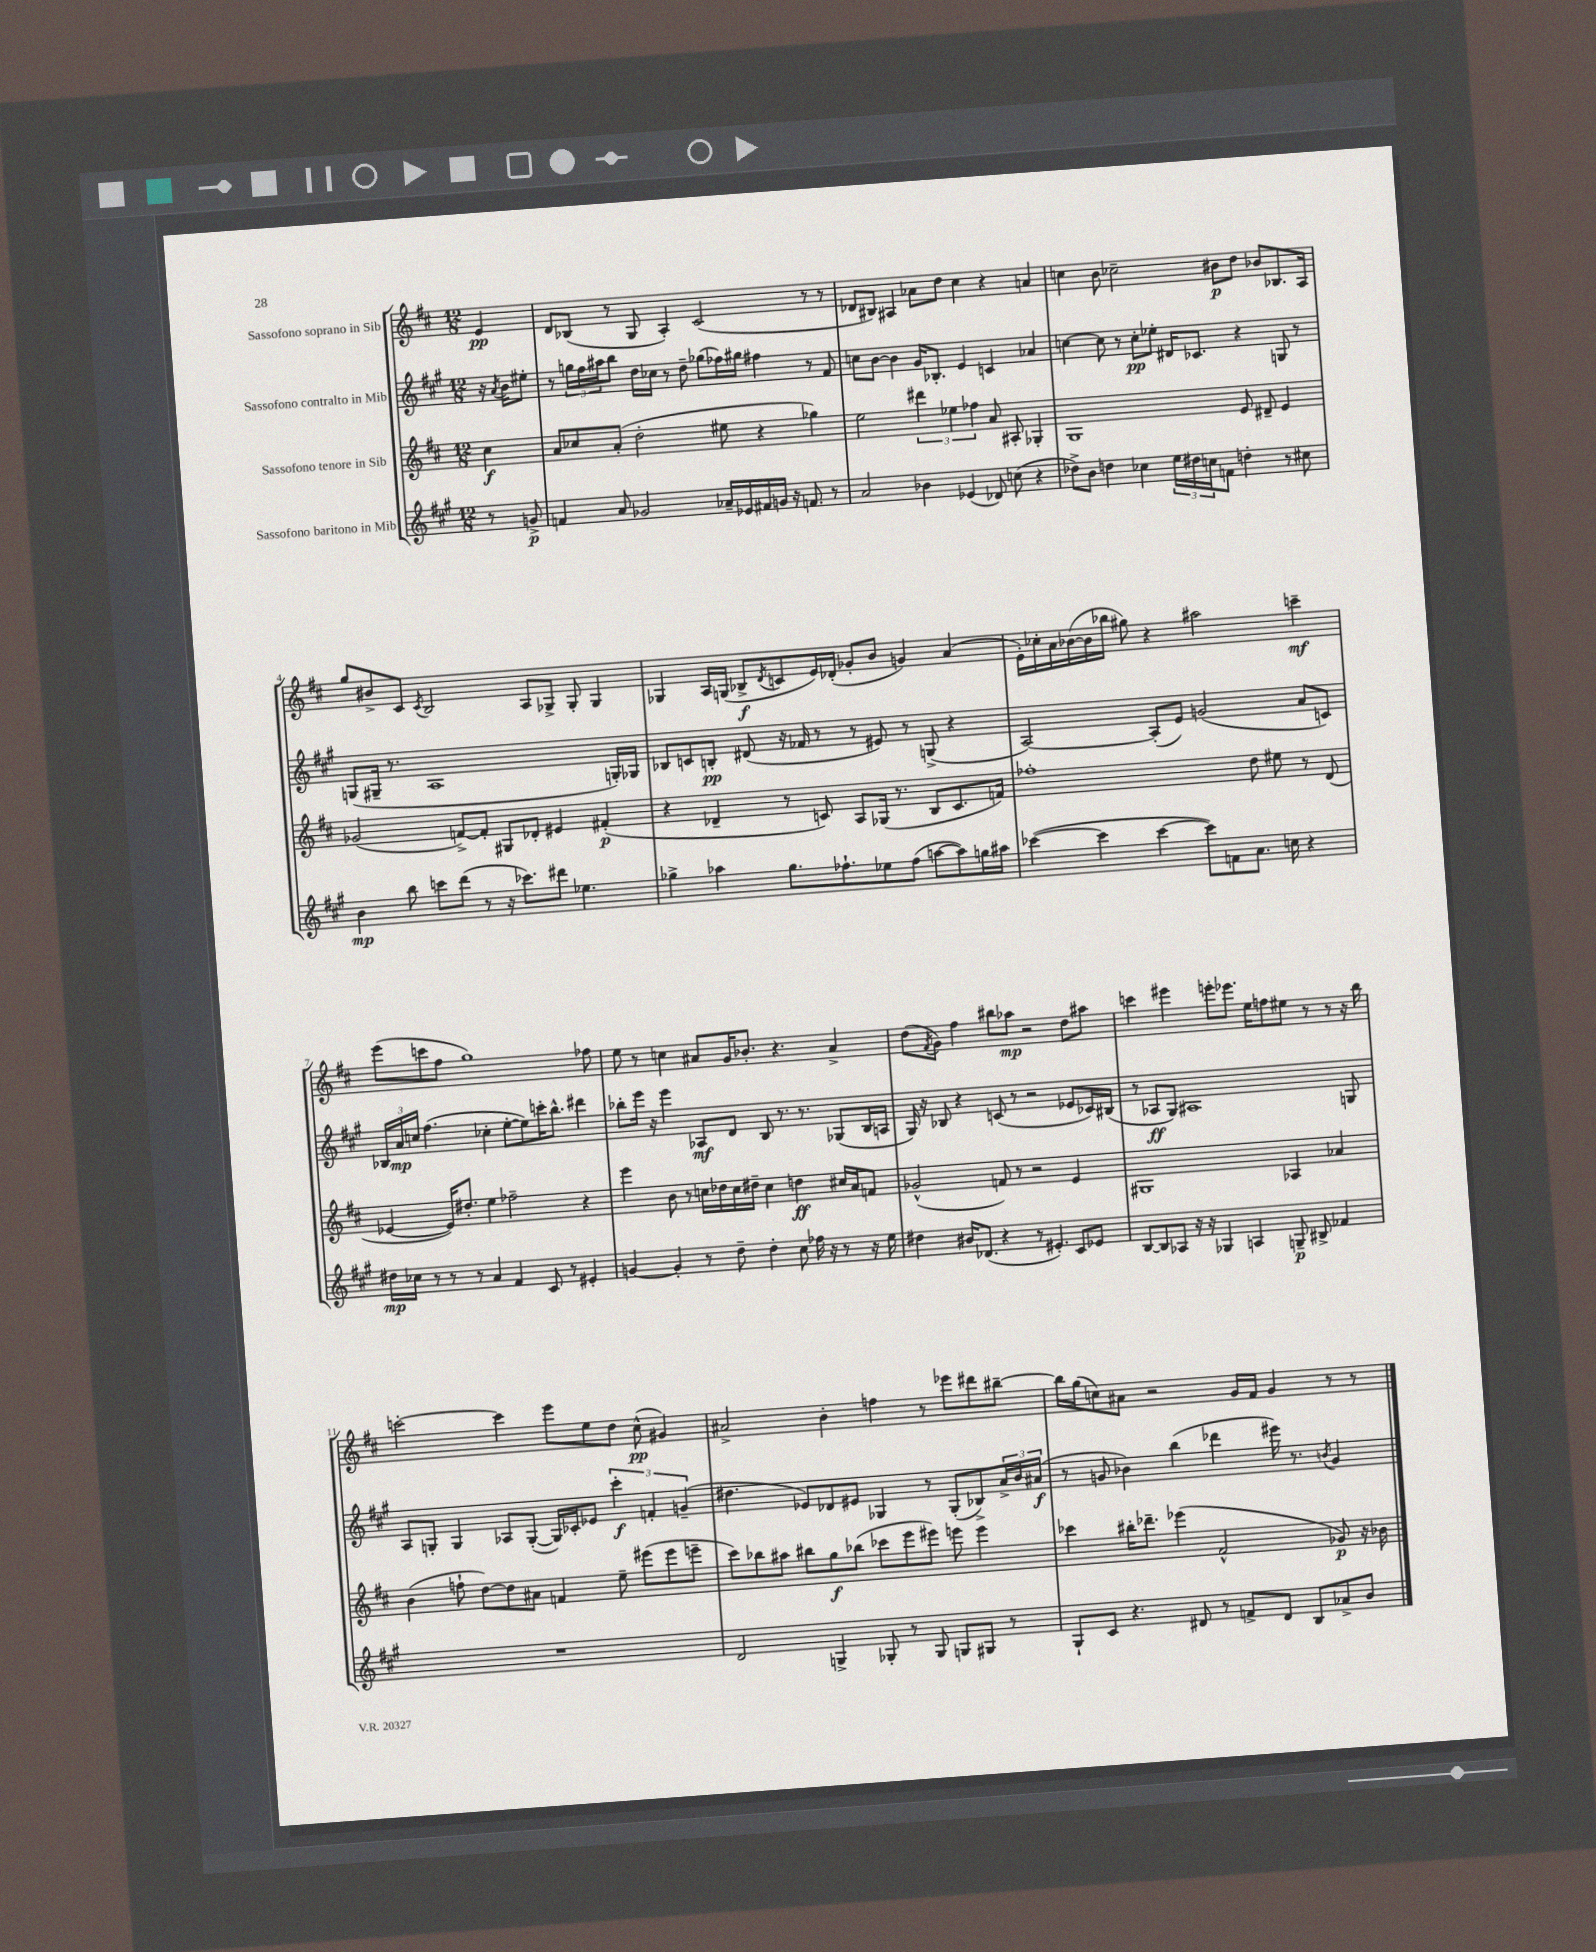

**kern	**kern	**kern	**kern
*staff4	*staff3	*staff2	*staff1
*clefG2	*clefG2	*clefG2	*clefG2
*k[f#c#g#]	*k[f#c#]	*k[f#c#g#]	*k[f#c#]
*M12/8	*M12/8	*M12/8	*M12/8
8r	4cc#	16r	4e
.	.	8qa	.
.	.	16b	.
8g^	.	8ee#'	.
=	=	=	=
4f	8a	8r	8d
.	8cc-	24gg	(8B-
.	.	24ff#	.
.	.	24aa#	.
8a	(8a'	8bb	8r
2g-	2dd'	16dd	8G
.	.	16cc-	.
.	.	8r	4A')
.	.	8dd~	.
.	.	(8gg-	(2c#
16a-~	8ee#	16ff-)	.
16e-	.	16gg#	.
16f#	4r	4ff#	.
16g	.	.	.
16r	.	.	.
8.f	.	.	.
.	4gg-)	8r	8r
8r	.	8f#	8r
=	=	=	=
2a	2ee	8cc	8d-
.	.	[8b	8B#)
.	.	4b]	4A#
4b-	6ddd#	16g#	8a-
.	.	8.B-'	.
.	.	.	8dd
.	6ee-	.	.
(4e-	.	4e	4cc#
.	6ff-	.	.
8d-)	8a	4c	4r
(8cc	8A#'	.	.
4r	4G-'	4a-	4a
=	=	=	=
8dd-^)	1G	[4cc	4cc
8b	.	.	.
4dd	.	8cc]	8b
.	.	8r	2cc-~
4cc-	.	8cc'	.
.	.	8ee-'	.
24ee	.	16d#	.
24dd#	.	.	.
.	.	8.c-	.
24cc	.	.	.
8f	.	.	8b#
4dd'	8e	4r	8dd
.	8d#~	.	8b-
8r	4e	8G	8.B-
8cc#	.	8r	.
.	.	.	16A
=	=	=	=
4b	(2g-	(8G	8gg
.	.	16G#~	8b#^
.	.	8.r	.
8bb	.	.	8c#
.	.	.	8qc#
8ccc	.	1A	2B
(8ddd	[8f^)	.	.
8r	8f']	.	.
16r	8G#	.	.
8.ccc-)	.	.	.
.	8d-'	.	8A
8ddd#	4e#	.	8G-^
4.ee-	.	.	8G-'
.	(4f#'	.	4G-
.	.	16G')	.
.	.	16G-	.
=	=	=	=
4gg-^	4r	8B-	4G-
.	.	8c	.
4aa-	4d-~	8B'	16A
.	.	.	(16G
.	.	(8d#	8B-^
.	.	.	8qd
8.gg-	8r	16r	8c
.	.	16f-	.
.	8c)	8r	16e)
8.ff-`	.	.	(16d-'
.	8A	8r	8g-'
8ee-	(16G-	8e#)	8b
.	8.r	.	.
(8ff-	.	8r	4g)
[8aa	8B	(8G^	.
8aa])	8.c	4r	(4a
16gg	.	.	.
16aa#	16f)	.	.
=	=	=	=
([4ccc-	1ff-'	[2A)	16e')
.	.	.	16cc-'
.	.	.	16a
.	.	.	([16b-
4ccc-]	.	.	16b-]
.	.	.	16bb-
.	.	.	8gg#)
[4ccc-	.	(8A']	4r
.	.	8e)	.
8ccc-])	.	(2g	2aa#
8f	.	.	.
8.a	8dd	.	.
.	8ee#	.	.
16cc	.	.	.
4r	8r	8a	4ccc~
.	(8d	8c)	.
=	=	=	=
16dd#	[4e-	24B-	(8eee
.	.	24a	.
16cc-	.	.	.
.	.	24cc	.
8r	.	(4.ff#	8ccc
8r	16e-])	.	8ff#
.	8.dd#'	.	.
8r	.	.	1gg)
4a	4ee	4cc-'	.
4f#	2ff-~	[8ee'	.
.	.	8ee])	.
8c#	.	16ccc'	.
.	.	8.bb^^	.
8r	.	.	.
4e#'	4r	4ddd#	.
.	.	.	8ff-
=	=	=	=
[4g	4eee	8bb-'	8ee
.	.	16eee	8r
.	.	16r	.
4g']	8b	4eee	4cc
.	8r	.	.
8r	16cc	8A-	8a#
.	16dd-	.	.
8dd~	16cc	8d	16g
.	16dd#~	.	8.b-'
4dd'	4cc	8B	.
.	.	8.r	4.r
8cc#	4dd	.	.
.	.	8.r	.
16ff-	.	.	.
16r	.	.	.
8r	16cc#	(8G-	4a#^
.	16a	.	.
16r	8f	16B	.
16ee	.	16A	.
=	=	=	=
4dd#	(2g-^^	16G#)	(8dd
.	.	16r	.
.	.	.	8qf#
.	.	8B-	8g)
16b#	.	4r	4ff#
(8.d-	.	.	.
4r	8f)	(8c	8bb#
.	8r	8r	8aa-
8r	2r	2r	2r
4.e#')	.	.	.
8c#	4e	8e-	8dd
8e-	.	16c-)	8aa#
.	.	(16B#	.
=	=	=	=
[8B	1G#	8r	4ccc
8B]	.	8A-	.
8A-	.	8G#)	4eee#
16r	.	1A#	.
16r	.	.	.
4G-	.	.	8eee'
.	.	.	8.eee-
4A	.	.	.
.	.	.	16ee
.	.	.	8ff
8G~	4A-	.	8ee#
8B#^	.	.	8r
4f-	4a-	.	8r
.	.	8G	16r
.	.	.	16bb
=	=	=	=
1.r	(4b	8A	[2ccc'
.	.	8G'	.
.	8ff`	4G	.
.	[8dd)	.	.
.	8dd]	8A-	4ccc]
.	8a#	([8G'	.
.	4f	16G])	8eee
.	.	16c-'	.
.	.	8e-	8ee
.	8ee~	6ccc#'	8dd
.	(8eee#	.	(8cc#^^
.	.	6f'	.
.	8eee#	.	4g#)
.	.	(6g~	.
.	8eee~	.	.
=	=	=	=
2d	8ccc#)	4.dd#	2a#^
.	8bb-	.	.
.	8aa#	.	.
.	8bb#	8e-)	.
4G^	8gg	8d-	4b'
.	(8bb-	8e#	.
8G-'	8ccc-	4G-	4ff
8r	8eee	.	.
8G-	8eee#)	8r	8r
8G	8eee	(8G-'	8eee-
8G#	4eee	8B-^)	8ddd#
8r	.	24a^	[8bb#~
.	.	24b	.
.	.	(24a#	.
=	=	=	=
8G#`	4ccc-	8r	16bb#]
.	.	.	(16gg
8c#	.	8g	8cc)
4.r	16bb#'	4b-)	8a#
.	8.ddd-~	.	.
.	.	.	2r
.	(4eee-	(4bb	.
8d#	.	.	.
8r	2f#^^	4ddd-	.
8f^	.	.	16g
.	.	.	16f#
8d#	.	16eee#)	4g
.	.	8.r	.
8B	.	.	.
.	.	8qb	.
8a-^	8g-)	4g	8r
8b	16r	.	8r
.	16b-	.	.
==	==	==	==
*-	*-	*-	*-
